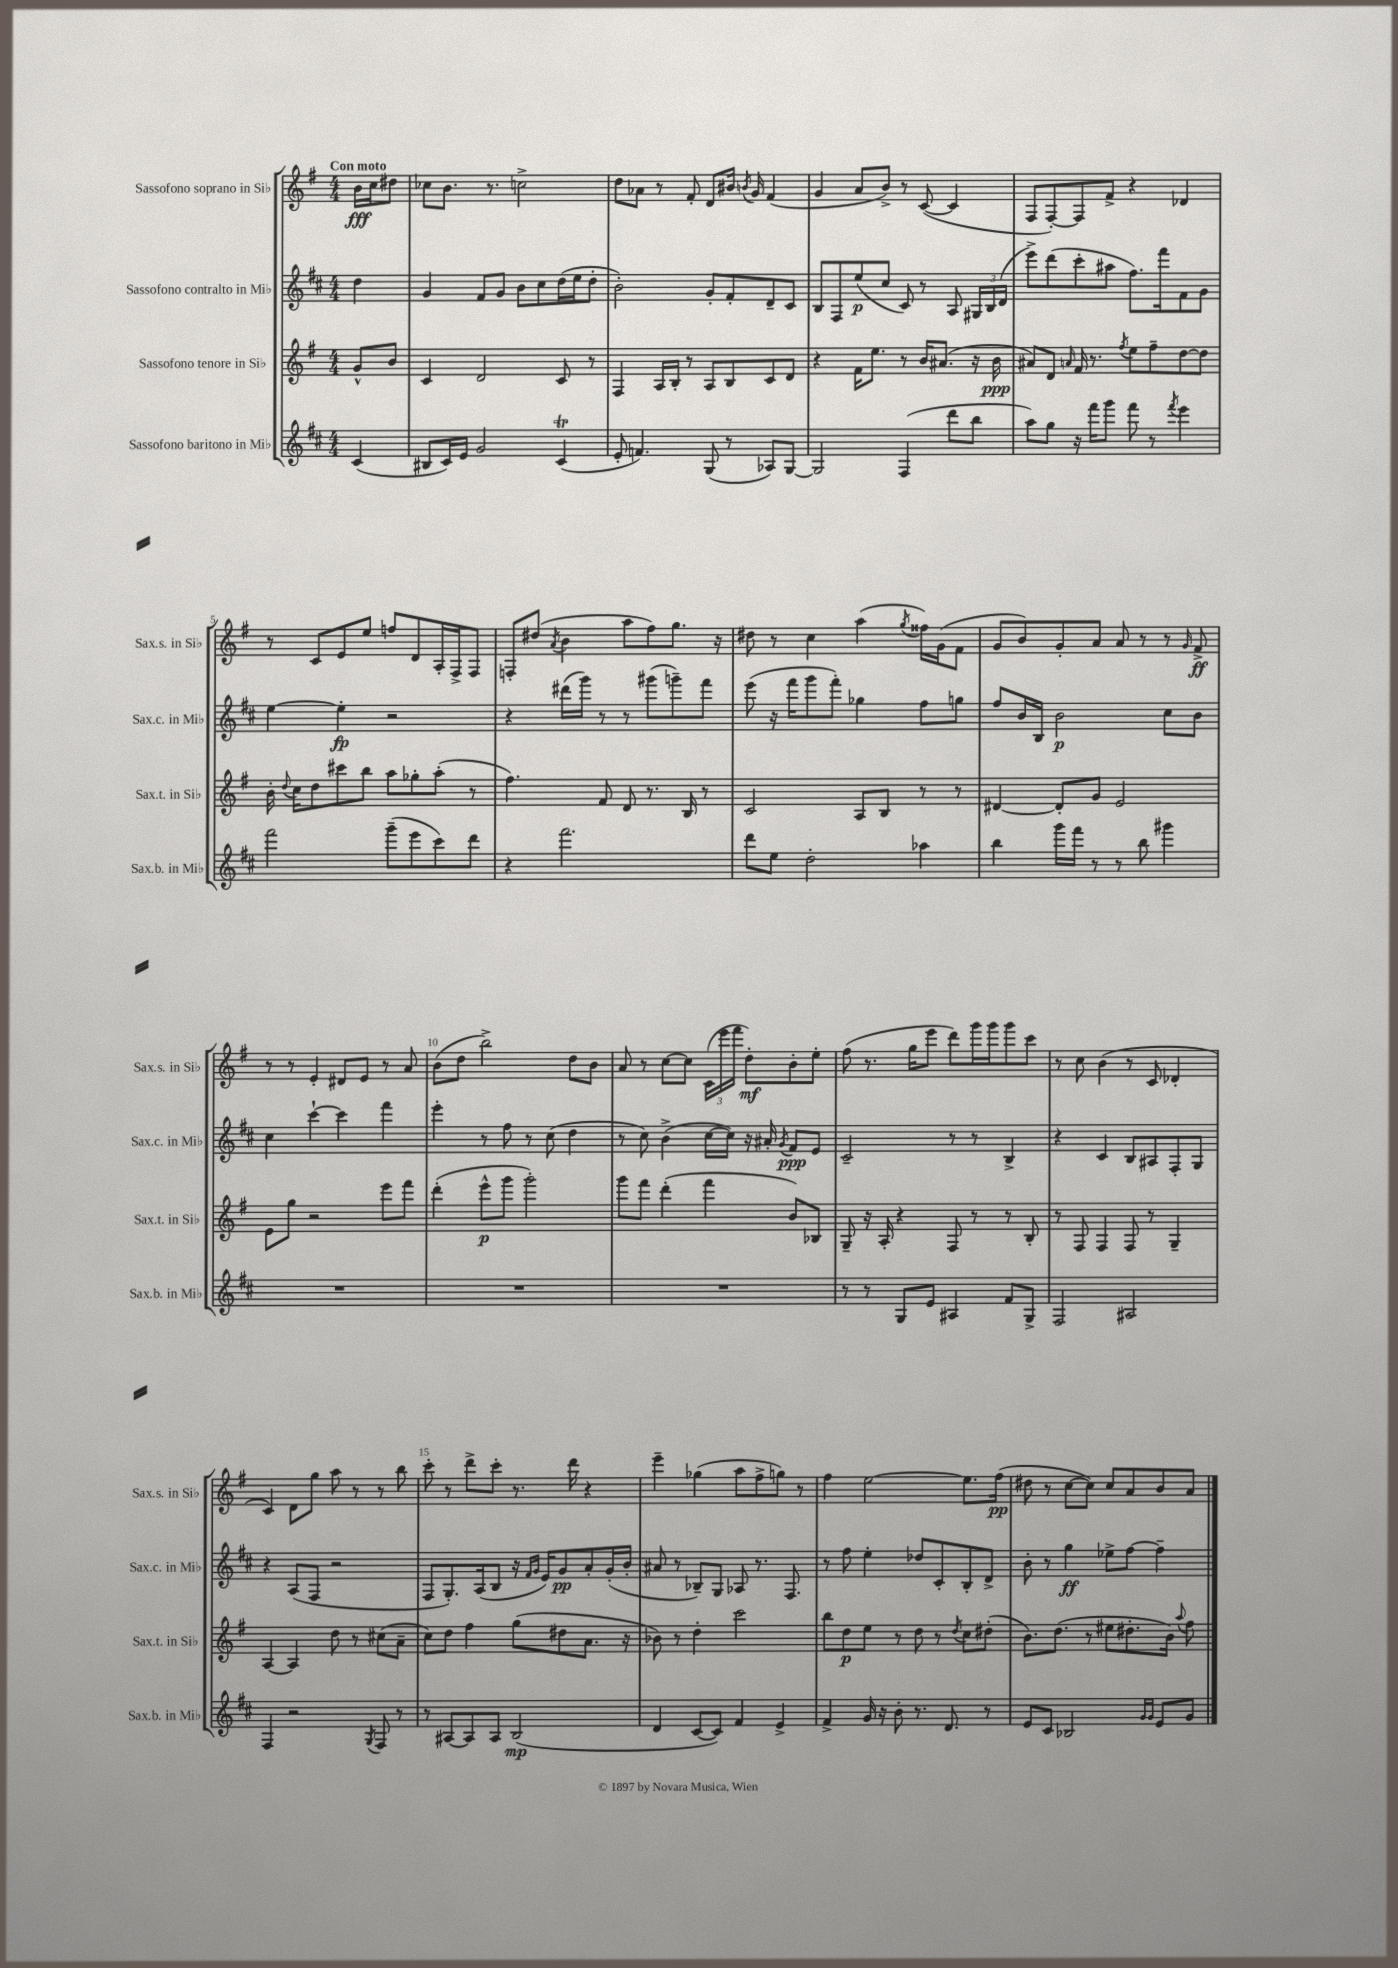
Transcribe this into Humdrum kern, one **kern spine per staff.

**kern	**kern	**kern	**kern
*staff4	*staff3	*staff2	*staff1
*clefG2	*clefG2	*clefG2	*clefG2
*k[f#c#]	*k[f#]	*k[f#c#]	*k[f#]
*M4/4	*M4/4	*M4/4	*M4/4
(4c#	8g^^	4dd	16b
.	.	.	16cc
.	8b	.	8dd#
=	=	=	=
8B#	4c	4g	8cc-
16c#)	.	.	8.b
16e	.	.	.
2g	2d	8f#	.
.	.	.	8.r
.	.	8g	.
.	.	8b	2cc^
.	.	8cc#	.
(4c#	8c	(16dd	.
.	.	16ee	.
.	8r	8dd'	.
=	=	=	=
8e'	4F#	2b')	8dd
4.f)	.	.	8a-
.	16A	.	8r
.	16B'	.	.
.	8r	.	8f#'
(8G	8A	8g'	8d
8r	8B	8f#'	16b#
.	.	.	8qb
.	.	.	16g
8A-)	8c	8d~	(4f#
[8G	8d	8c#	.
=	=	=	=
2G]	4r	8B	4g
.	.	8F#	.
.	16f#	(8ee	8a
.	8.ee	.	.
.	.	8cc#	8b^)
(4F#	8r	8c#)	8r
.	16b	8r	([8c
.	(8.a#	.	.
8ddd	.	8A	4c]
8bb	16r	24G#	.
.	.	24B	.
.	16b	.	.
.	.	(24d	.
=	=	=	=
8aa)	8a#)	8eee^)	8F#
8gg	8d	(8ddd	[8F#')
.	16qqa	.	.
16r	16f#	8ccc#'	8F#]
16fff#	8.r	.	.
8ggg	.	8aa#	8f#^
.	8qff#	.	.
8fff#	8ee	8.ff#)	4r
8r	8ff#~	.	.
.	.	16fff#	.
8qfff#	.	.	.
4eee	[8dd	8f#	4d-
.	8dd]	8g	.
=	=	=	=
2fff#	16b'	[4ee	8r
.	8qqdd	.	.
.	16cc	.	.
.	8dd	.	8c
.	8ccc#	4ee']	8e
.	8bb	.	8ee
(8ggg~	8aa	2r	8ff
8eee	8gg-'	.	8d
8ccc#)	(8aa'	.	16A'
.	.	.	16F#^
8ddd	8r	.	8F#
=	=	=	=
4r	4.ff#)	4r	8F'
.	.	.	(8dd#
.	.	.	8qa
2.fff#	.	(16ddd#	4b
.	.	16ggg)	.
.	8f#	8r	.
.	8d	8r	8aa
.	8.r	(8ggg#	8ff#)
.	.	8ggg~)	8.gg
.	16B	.	.
.	8r	8fff#	.
.	.	.	16r
=	=	=	=
8ddd	2c	(8eee	8dd#
8ee	.	16r	8r
.	.	16fff#	.
2dd'	.	8ggg	4cc
.	.	8fff#')	.
.	8A	4gg-	(4aa
.	8B	.	.
.	.	.	8qgg
4aa-	8r	8ff#	16ff##)
.	.	.	(16g
.	8r	8gg	8f#
=	=	=	=
4bb	[4d#	8ff#	8g
.	.	16b	8b)
.	.	16B	.
16ggg	8d#']	2b	8g'
16fff#	.	.	.
8r	8g	.	8a
8r	2e	.	8a
8bb	.	.	8r
4ggg#	.	8cc#	8r
.	.	.	16qqg
.	.	8b	8f#^
=	=	=	=
1r	8e	4cc#	8r
.	8gg	.	8r
.	2r	[4ccc#`	4e'
.	.	4ccc#]	8d#
.	.	.	8e
.	8eee	4fff#	8r
.	8fff#	.	8a
=	=	=	=
1r	(4ddd'	4eee'	(8b
.	.	.	8dd
.	8eee^^	8r	2bb^)
.	8ggg	8ff#	.
.	2ggg')	8r	.
.	.	(8cc#	.
.	.	4dd	8dd
.	.	.	8b
=	=	=	=
1r	8ggg	8r	8a
.	8fff#	8cc#)	8r
.	(4ddd'	(4b^	[8cc
.	.	.	8cc]
.	4fff#	[16cc#	(24c
.	.	.	24eee
.	.	16cc#])	.
.	.	.	24fff#
.	.	16r	8dd')
.	.	16a#'	.
.	.	8qg	.
.	8b)	8f#	8b'
.	8B-	8e	8ee'
=	=	=	=
8r	8G~	2c#~	(8ff#
8r	16r	.	8.r
.	16A'	.	.
8G	4r	.	.
.	.	.	16gg
8e	.	.	8eee
4A#	8F#	8r	8ddd)
.	8r	8r	16ggg
.	.	.	16ggg
8f#	8r	4B^	8ggg
8G^	8B'	.	8ccc
=	=	=	=
2F#	8r	4r	8r
.	8F#	.	8cc
.	4F#	4c#	(4b
2A#	8F#	8B	8r
.	8r	8A#	8c
.	4G~	8F#'	4d-'
.	.	8G	.
=	=	=	=
4F#	[4A	4r	4c)
2r	4A]	(8A	8d
.	.	8F#	8gg
.	8dd	2r	8aa
.	8r	.	8r
8qG	.	.	.
8F#	(8cc#	.	8r
8r	8a~	.	8bb
=	=	=	=
8r	8cc)	8F#	8ccc'
[8A#	8dd	8.G')	8r
8A#]	4ff#	.	8ddd^
.	.	(16A	.
8A#	.	8B	8ccc'
(2B	(8gg	16r	8.r
.	.	16qqf#	.
.	.	16qqg	.
.	.	16e)	.
.	8dd#	8g	.
.	.	.	16ddd
.	8.a	8a'	4r
.	.	(16g'	.
.	16r	16b'	.
=	=	=	=
4d	8b-)	8a#	4eee~
.	8r	8r	.
[8c#	4dd'	8B-~)	(4gg-
8c#])	.	8G	.
4f#	2ccc	8A-	8aa
.	.	8.r	8ff#^
4e^	.	.	8gg)
.	.	8.F#	.
.	.	.	8r
=	=	=	=
4f#^	8bb	8r	4ff#
.	8dd	8ff#	.
16g	8ee	4ee'	[2ee
16r	.	.	.
8b'	8r	.	.
8.r	8dd	8dd-	.
.	8r	8c#'	.
8.d	.	.	.
.	8qdd	.	.
.	8cc	8B'	8.ee]
8r	(8dd#'	8d^	.
.	.	.	(16ff#
=	=	=	=
8e	8.b)	8b'	8dd#
8c#	.	8r	8r
.	(8.dd	.	.
2B-	.	4gg	[8cc
.	8r	.	8cc])
.	8ee#	8ee-^	8cc
.	8.dd#'	[8ff#	8a
16qqg	.	.	.
16qqg	.	.	.
8e	.	4ff#~]	8b
.	16b)	.	.
.	8qqaa	.	.
8g	8ff#	.	8a
==	==	==	==
*-	*-	*-	*-
